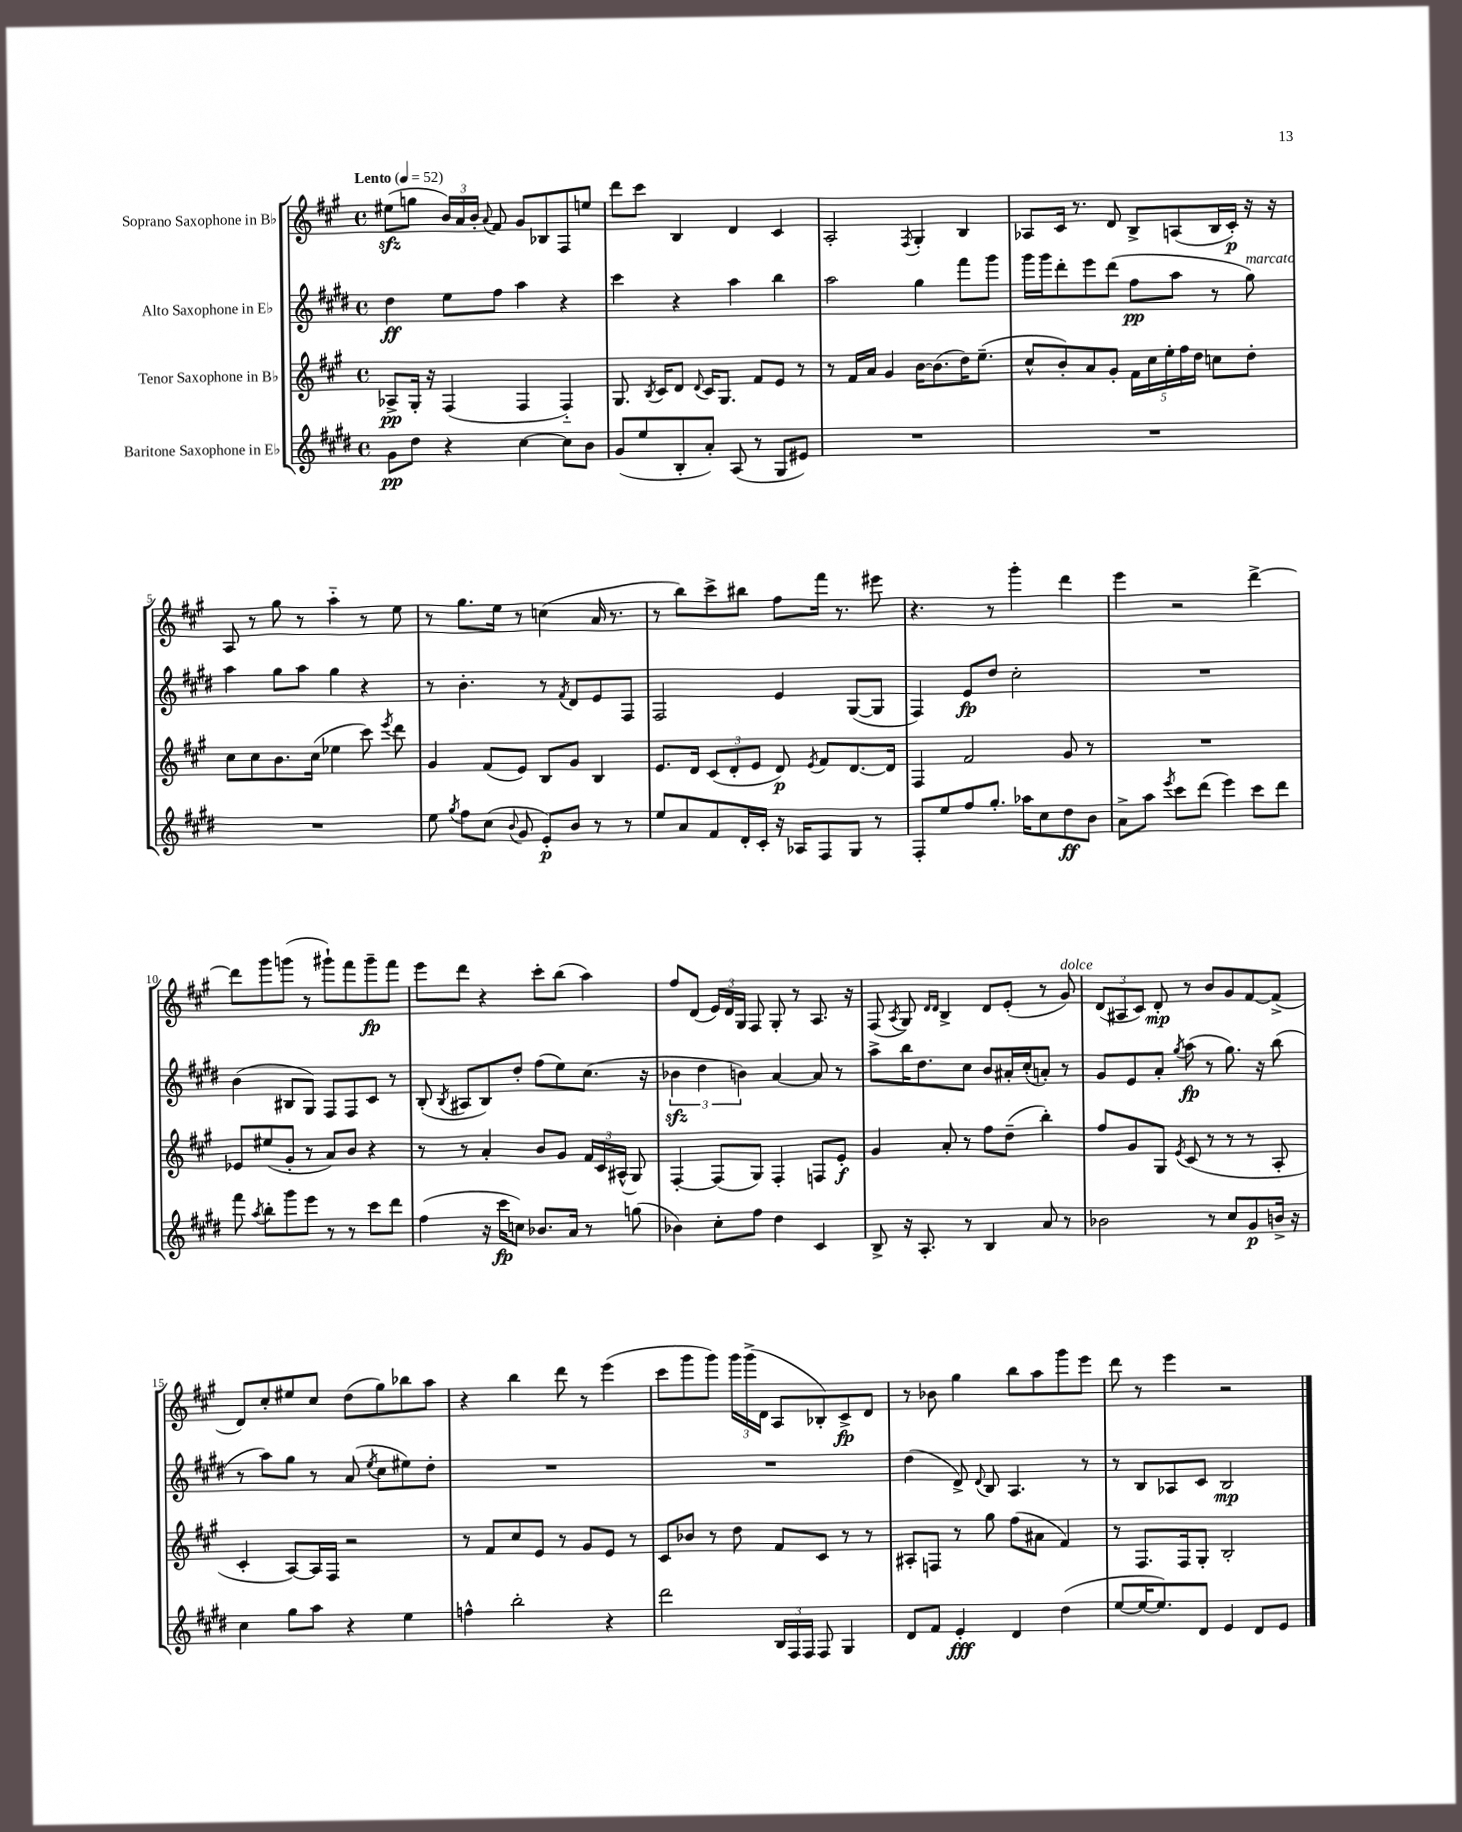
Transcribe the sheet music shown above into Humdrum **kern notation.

**kern	**kern	**kern	**kern
*staff4	*staff3	*staff2	*staff1
*clefG2	*clefG2	*clefG2	*clefG2
*k[f#c#g#d#]	*k[f#c#g#]	*k[f#c#g#d#]	*k[f#c#g#]
*M4/4	*M4/4	*M4/4	*M4/4
*met(c)	*met(c)	*met(c)	*met(c)
*MM52	*MM52	*MM52	*MM52
8g#\L	8A-^/L	4dd#\	(8ee#\L
8dd#\J	16G#'/Jk	.	8gg\J
.	16r	.	.
4r	(4F#/	8ee\L	24b/LL)
.	.	.	24a/
.	.	.	24b'/JJ
.	.	.	8qqa/
.	.	8ff#\J	8f#/
[4cc#\	4F#/	4aa\	8g#/L
.	.	.	8B-/
8cc#\]L	4F#'~/)	4r	8F#/
8b\J	.	.	8ee/J
=	=	=	=
(8g#/L	8.G#/	4ccc#\	8ddd\L
8ee/	.	.	8ccc#\J
.	8qB/	.	.
.	16c#/LK	.	.
8B'/	8d/J	4r	4B/
.	8qqd/	.	.
8a'/J)	16c#/LK	.	.
.	8.G#/J	.	.
(8A/	.	4aa\	4d/
8r	8f#/L	.	.
8G#/L	8e/J	4bb\	4c#/
8e#/J)	8r	.	.
=	=	=	=
1r	8r	2aa\	2A'/
.	16f#/LL	.	.
.	16a/JJ	.	.
.	4g#/	.	.
.	.	.	8qF#/
.	[16b\LK	4gg#\	4G#'/
.	(8.b\]	.	.
.	16dd\K)	8fff#\L	4B/
.	(8.ee~\J	.	.
.	.	8ggg#\J	.
=	=	=	=
1r	8cc#^^/L	16ggg#\LL	8A-/L
.	.	16ggg#\J	.
.	8b'/)	8ddd#'\	16c#/Jk
.	.	.	8.r
.	8a/	8eee\	.
.	8g#'/J	(8ddd#\J	8d/
.	20f#\LL	8ff#\L	8B^/L
.	20cc#\	.	.
.	20ee'\	.	.
.	.	8aa\J	(8A/
.	20ff#\	.	.
.	20dd\JJ	.	.
.	8cc\L	8r	16B/L
.	.	.	16c#'/JJ)
.	8dd'\J	8gg#\)	16r
.	.	.	16r
=	=	=	=
1r	8cc#\L	4aa\	8A/
.	8cc#\	.	8r
.	8.b\	8gg#\L	8gg#\
.	.	8aa\J	8r
.	(16cc#\Jk	.	.
.	4ee-\	4gg#\	4aa'~\
.	8ccc#\)	4r	8r
.	8qeee/	.	.
.	8ddd\	.	8ee\
=	=	=	=
8ee\	4g#/	8r	8r
8qgg#/	.	.	.
8ff#\L	.	4.b'\	8.gg#\L
(8cc#\J	(8f#/L	.	.
.	.	.	16ee\Jk
8qqb/	.	.	.
8g#/	8e/J)	.	8r
8e'/L)	8B/L	8r	(4cc\
.	.	8qf#/	.
8b/J	8g#/J	8d#/L	.
8r	4B/	8e/	16a/
.	.	.	8.r
8r	.	8F#/J	.
=	=	=	=
8ee/L	8.e/L	2F#/	8r
8a/	.	.	8bb\L)
.	16d/Jk	.	.
8f#/	(12c#/L	.	8ccc#^\
.	12d'/	.	.
16d#'/L	.	.	8bb#\J
.	12e/J	.	.
16c#'/JJ	.	.	.
16r	8d/)	4e/	8ff#\L
16A-/LK	.	.	.
.	8qe/	.	.
8F#/	8f#/L	.	16fff#\Jk
.	.	.	8.r
8G#/J	[8.d/	([8G#/L	.
8r	.	8G#/]J	8eee#\
.	16d/]Jk	.	.
=	=	=	=
8F#'/L	4F#/	4F#/)	4.r
8ee/	.	.	.
8ff#/	2f#/	8e/L	.
8.gg#'/J	.	8dd#/J	8r
.	.	2cc#'\	4ggg#'\
16aa-\LK	.	.	.
8cc#\	.	.	.
8dd#\	8g#/	.	4ddd\
8b\J	8r	.	.
=	=	=	=
8a^\L	1r	1r	4eee\
8aa\J	.	.	.
8qeee/	.	.	.
8ccc#\L	.	.	2r
(8ddd#\J	.	.	.
4eee\)	.	.	.
8ccc#\L	.	.	[4ddd^\
8ddd#\J	.	.	.
=	=	=	=
8fff#\	8e-/L	(4b\	8ddd\]L
8qaa/	.	.	.
8bb'\L	(8ee#/	.	8ggg#\
8ggg#\	8g#'/J	8B#/L	(8ggg\J
8eee\J	8r	8G#/J)	8r
8r	8a/L)	8F#/L	8ggg#`\L)
8r	8b/J	8F#/	8fff#\
8ccc#\L	4r	8c#/J	8ggg#~\
8ddd#\J	.	8r	8fff#\J
=	=	=	=
(4ff#\	8r	(8B'/	8eee\L
.	.	8qB/	.
.	8r	8A#/L	8ddd\J
16r	4a'/	8B/)	4r
16ccc#\LK	.	.	.
8cc\J)	.	8dd#'/J	.
8.b-/L	8b/L	(8ff#\L	8ccc#'\L
.	8g#/J	8ee\)	(8bb\J
16a/Jk	.	.	.
8r	24f#/LL	(8.cc#\J	4aa\)
.	24c#/	.	.
.	(24A#^^/JJ	.	.
(8gg\	8G#/)	.	.
.	.	16r	.
=	=	=	=
4b-\)	[4F#'/	6b-\	8ff#/L
.	.	.	(8d/J
.	.	6dd#\	.
8cc#'\L	(8F#/]L	.	24e/LL)
.	.	.	24d/
.	.	6b\)	24G#/JJ
8ff#\J	8G#/J)	.	8F#/
4dd#\	4F#'/	[4a/	8G#'/
.	.	.	8r
4c#/	8F/L	8a/]	8.A/
.	8e'/J	8r	.
.	.	.	16r
=	=	=	=
8B^/	4g#/	8aa^\L	(8F#/
.	.	.	8qA/
16r	.	16bb\K	8G#/)
8.A'/	.	8.dd#\	.
.	.	.	16qqd/LL
.	.	.	16qqd/JJ
.	8a'/	.	4B^/
8r	8r	8cc#\J	.
4B/	8ff#\L	8b/L	8d/L
.	(8dd~\J	16a#'/L	(8e'/J
.	.	(16cc#'/J	.
8a/	4bb'\)	8a'/J)	8r
8r	.	8r	8g#/)
=	=	=	=
2b-\	8ff#/L	8g#/L	(12d/L
.	.	.	12A#/
.	8g#/	8e/	.
.	.	.	12c#/J)
.	8G#/J	8a'/J	8d'/
.	8qe/	8qgg#/	.
.	(8c#/	(8aa\	8r
8r	8r	8r	8b/L
8cc#/L	8r	8.gg#\)	8g#/
8g#/	8r	.	[8f#/
.	.	16r	.
16b^/Jk	8A'/	(8bb\	(8f#^/]J
16r	.	.	.
=	=	=	=
4cc#\	4c#'/	8r	8d/L)
.	.	8aa\L)	8cc#'/
8gg#\L	[8A/L)	8gg#\J	8ee#/
8aa\J	16A/]L	8r	8cc#/J
.	16F#/JJ	.	.
4r	2r	(8a/	(8dd\L
.	.	8qee/	.
.	.	8cc#\L	8gg#\)
4ee\	.	8ee#\)	8bb-\
.	.	8dd#'\J	8aa\J
=	=	=	=
4ff^^\	8r	1r	4r
.	8f#/L	.	.
2bb'\	8cc#/	.	4bb\
.	8e/J	.	.
.	8r	.	8ddd\
.	8g#/L	.	8r
4r	8e/J	.	(4eee\
.	8r	.	.
=	=	=	=
2ddd#\	8c#/L	1r	8ccc#\L
.	8b-/J	.	8ggg#\
.	8r	.	8ggg#\J)
.	8dd\	.	24ggg#\LL
.	.	.	(24ggg#^\
.	.	.	24d\JJ
24B/LL	8f#/L	.	8A/L
24F#/	.	.	.
24F#/JJ	.	.	.
8F#/	8c#/J	.	8B-'/)
4G#/	8r	.	8c#^/
.	8r	.	8d/J
=	=	=	=
8d#/L	8A#'/L	(4dd#\	8r
8f#/J	8F/J	.	8b-\
4e'/	8r	8d#^/)	4gg#\
.	.	8qqd#/	.
.	8gg#\	8B/	.
4d#/	(8ff#\L	4.A/	8bb\L
.	8a#\J	.	8aa\
(4dd#\	4f#/)	.	8ggg#\
.	.	8r	8eee\J
=	=	=	=
[8ee/L	8r	8r	8ddd\
16ee/_K	8.F#/L	8B/L	8r
8.ee/])	.	.	.
.	.	8A-/	4eee\
.	16F#/k	.	.
8d#/J	8G#'/J	8c#/J	.
4e/	2B'/	2B/	2r
8d#/L	.	.	.
8e/J	.	.	.
==	==	==	==
*-	*-	*-	*-
